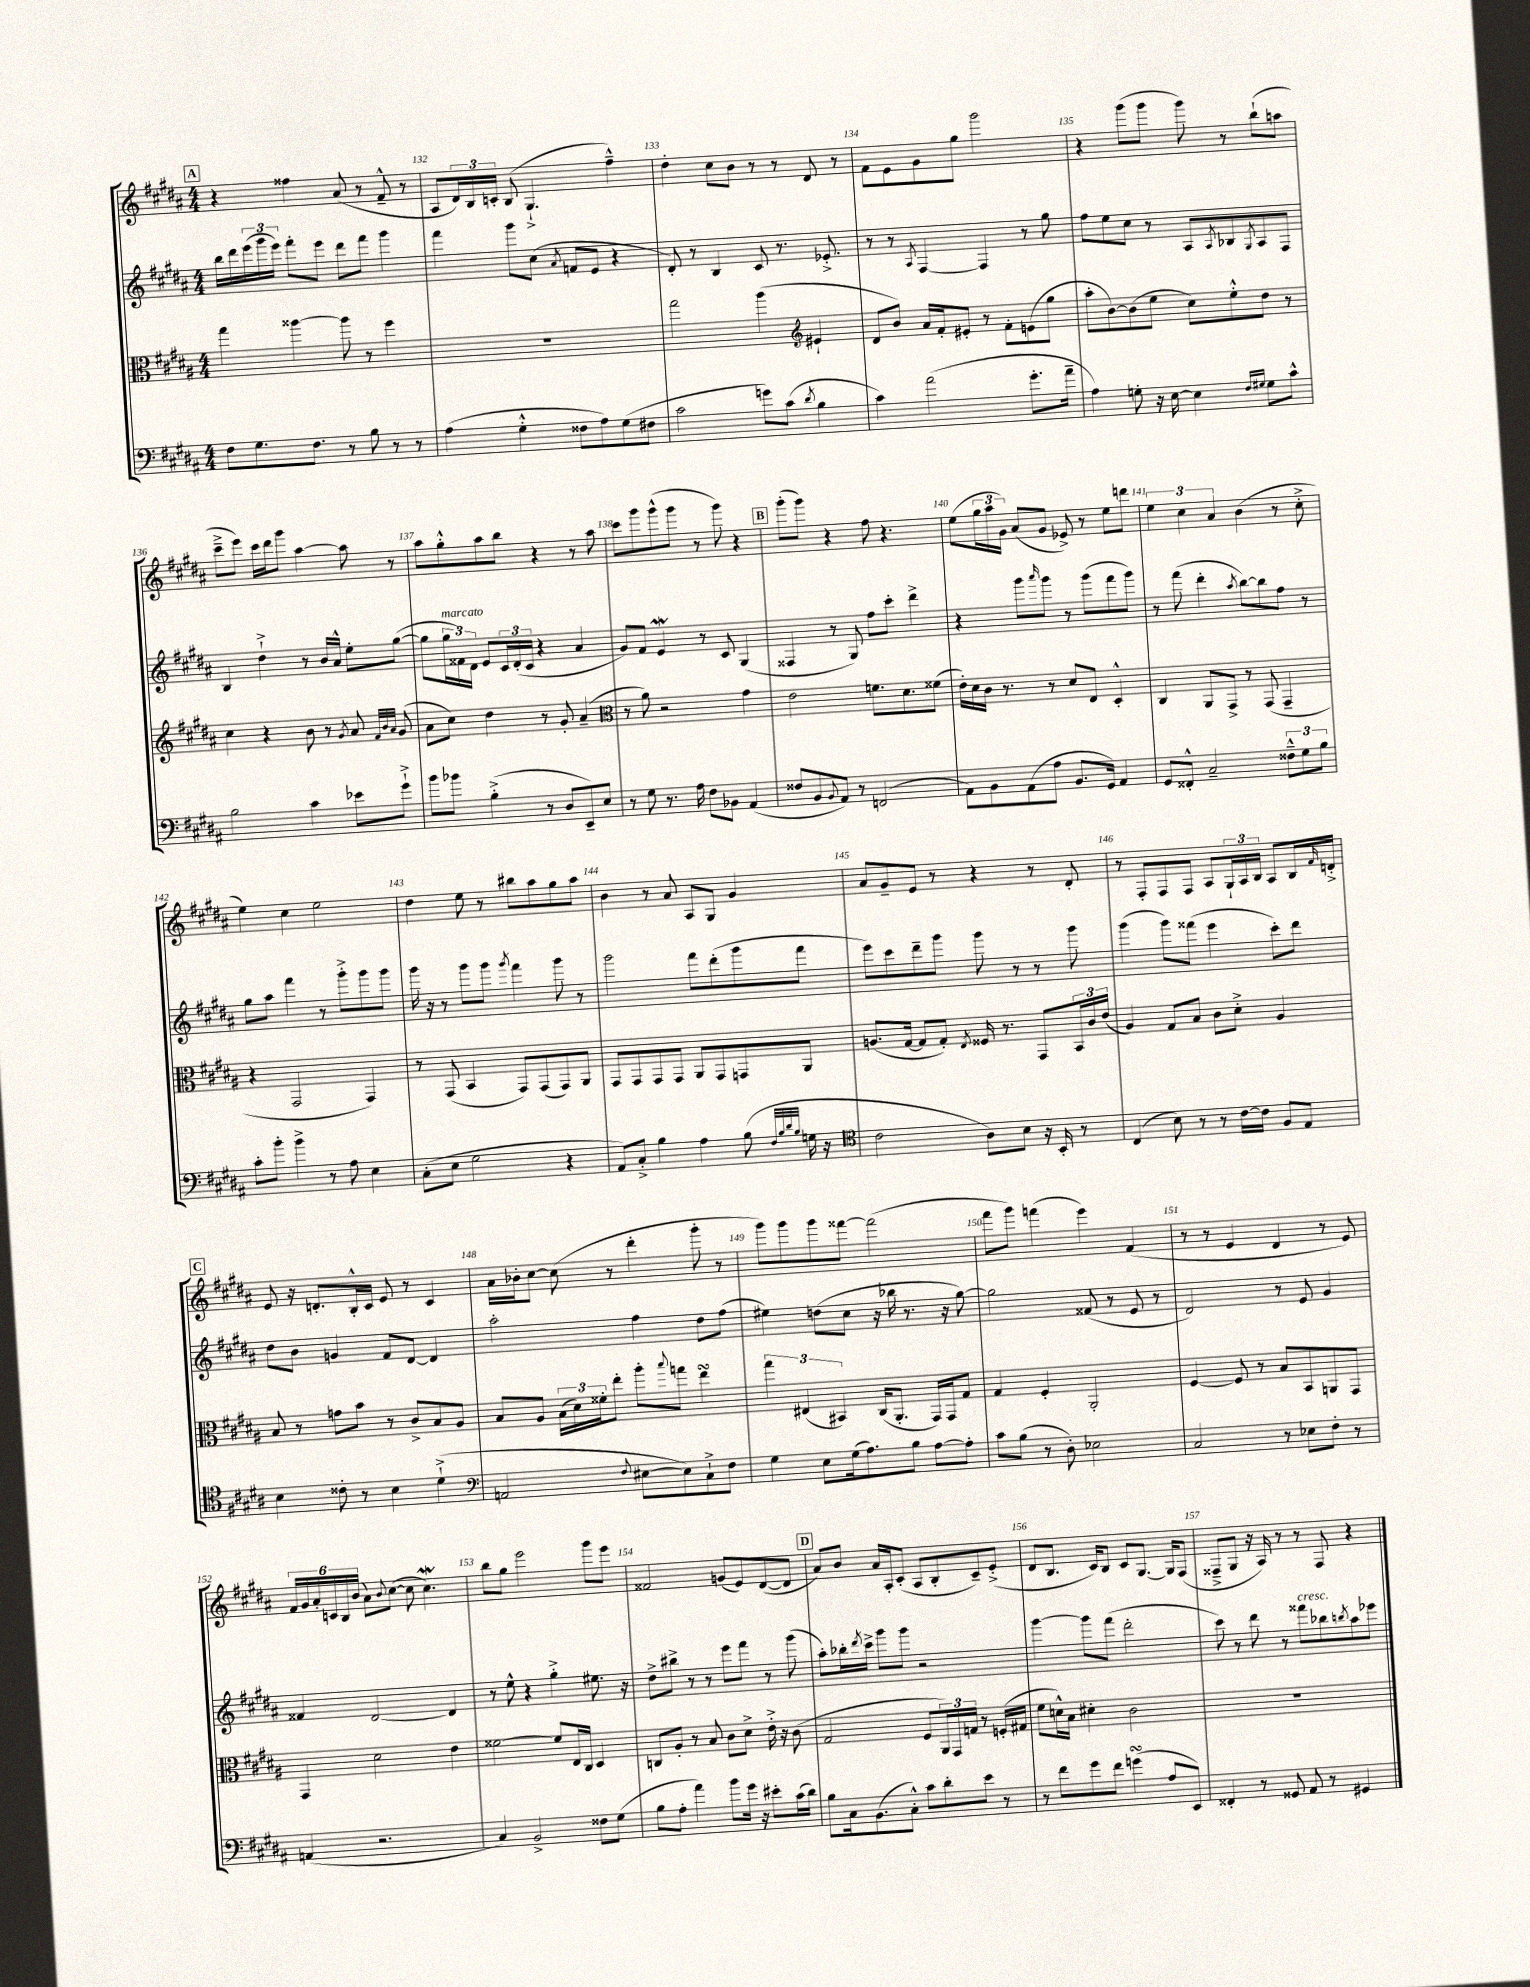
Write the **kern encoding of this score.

**kern	**kern	**kern	**kern
*staff4	*staff3	*staff2	*staff1
*clefF4	*clefC3	*clefG2	*clefG2
*k[f#c#g#d#a#]	*k[f#c#g#d#a#]	*k[f#c#g#d#a#]	*k[f#c#g#d#a#]
*M4/4	*M4/4	*M4/4	*M4/4
8F#	4gg#	16bb	4r
.	.	16ddd#	.
8.G#	.	(24eee	.
.	.	24ggg#	.
.	.	24eee)	.
.	[4aa##	8fff#'	4ff##
8.F#	.	.	.
.	.	8eee	.
8r	8aa##]	8ddd#	(8a#
8B	8r	8fff#	8r
8r	4ff#	4ggg#	8f#~^^
8r	.	.	8r
=	=	=	=
(4A#	1r	4fff#	8A#
.	.	.	24d#)
.	.	.	24B
.	.	.	24c'
4G#'^^	.	8ggg#	(8B
.	.	(8cc#	4.G#`^
.	.	8qa#	.
8F##	.	8f	.
8A#)	.	8e	.
(8G#	.	4r	4ff#~^^)
8F#	.	.	.
=	=	=	=
2c#	2gg#	8d#')	4dd#'
.	.	8r	.
.	.	4B	8cc#
.	.	.	8b
8g)	(4aa#	8c#	8r
(8c#	.	8.r	8r
*	*clefG2	*	*
8qd#	.	.	.
4B	4e#`	.	8d#
.	.	8.e-'^	.
.	.	.	8r
=	=	=	=
4c#)	8d#	8r	8f#
.	8b)	8r	8e
.	.	8qA#	.
(2a#	16a#	[4F#	8g#
.	16f#'	.	.
.	8e#'	.	8gg#
.	8r	4F#]	2ggg#
.	8f#'	.	.
8.g#'	(8e	8r	.
.	8gg#	8gg#	.
16a#~	.	.	.
=	=	=	=
4A#)	8aa#'	8ff#	4r
.	[8b)	8ee	.
8G'	(8b]	8cc#	(8ggg#
16r	8ee	8r	8ggg#
[16E	.	.	.
4E]	8cc#)	8A#	8ggg#)
.	.	8qA#	.
.	8ee'^^	8B-	8r
16qqF#	.	.	.
16qqG#	.	8qG#	.
8G#	8dd#	8A#	(8bb`
8c#^^	8r	8F#	8aa
=	=	=	=
2B	4cc#	4B	8ccc#~^
.	.	.	8eee)
.	4r	4dd#`^	16ccc#
.	.	.	16ddd#
.	.	.	8ggg#
4c#	8b	8r	[4aa#
.	8r	16b	.
.	.	16a#^^	.
.	8qg#	.	.
8e-	8a#	8ee'	8aa#]
.	32qqf#	.	.
.	32qqb	.	.
.	32qqa#	.	.
8g#`^	(8g#	([8gg#	8r
=	=	=	=
8b	8a#	8gg#]	8aa#
8b-	8cc#)	24gg#	8gg#'^^
.	.	24f##)	.
.	.	24d#	.
(4B'^	4dd#	8e	8aa#
.	.	24c#	8bb
.	.	(24d#'	.
.	.	24c#	.
8r	8r	4r	4r
8D#	8g#'	.	.
8EE~)	(4a#~	4a#	8r
8E	.	.	8aa#
=	=	=	=
*	*clefC3	*	*
8r	8r	8g#)	8ccc#
8G#	8a#)	8f#	8ggg#
8.r	2r	4e	(8ggg#^^
.	.	.	8ggg#
16A#	.	.	.
8F#	.	8r	8r
8BB-	.	8c#	8ggg#)
(4AA#	4g#	(4G#	4r
=	=	=	=
8F##	2e	4F##	(8ggg#'
8BB	.	.	8ggg#)
8qqBB	.	.	.
8AA#)	.	8r	4r
8r	.	8G#)	.
(2FF	8.f	8ff#	8ff#
.	.	8ccc#'	4.r
.	8.d#	.	.
.	.	4ddd#^	.
.	(8f##	.	.
=	=	=	=
8AA#)	16e')	4r	(8ee
.	16d#	.	.
8BB	16c#	.	24gg#
.	.	.	24aa#
.	8.r	.	.
.	.	.	24g#)
(8AA#	.	8ggg#	(8a#
.	.	16qqaaa#	.
8A#	8r	8ggg#	8g#
8.BB	8d#	8r	8e-^)
.	8E	(8ggg#	8r
16GG#)	.	.	.
4AA#	4D#'^^	8fff#	8ee
.	.	8ggg#)	8ddd
=	=	=	=
8GG#	4C#	8r	6ee
8FF##'^^	.	(8fff#	.
.	.	.	6cc#
2C#~	8AA#	4ddd#'	.
.	.	.	6a#
.	8GG#^	.	.
.	.	8qaa#	.
.	8r	[8bb)	(4b
.	(8GG#	8bb]	.
12F##~^^	4GG#~	8ff#	8r
12G#	.	.	.
.	.	8r	8cc#'^
12B	.	.	.
=	=	=	=
8c#'	4r	8gg#	4ee)
8b'	.	8aa#	.
4b^	2GG#	4fff#	4cc#
8r	.	8r	2ee
8A#	.	8ggg#'^	.
4E	4GG#)	8ggg#	.
.	.	8ggg#	.
=	=	=	=
(8C#'	8r	16ggg#	4dd#
.	.	16r	.
8E	(8GG#	8r	.
2G#	4BB	8ggg#	8ee
.	.	8ggg#	8r
.	.	8qggg#	.
.	8GG#)	4fff#	8bb#
.	(8GG#	.	8aa#
4r	8GG#)	8ggg#	8gg#
.	8AA#	8r	8aa#
=	=	=	=
8AA#)	8GG#	2ggg#	4b
8C#'^	8GG#	.	.
4B	8GG#	.	8r
.	8GG#	.	8a#
4A#	8AA#	8fff#	8A#
.	8GG#	(8ddd#'	8G#
(8B	8GG	8ggg#	4g#
32qqF#	.	.	.
32qqB	.	.	.
32qqd#	.	.	.
32qqB	.	.	.
16G	8AA#	8fff#	.
16r	.	.	.
=	=	=	=
*clefC4	*	*	*
2c#	(8.A	8eee)	8a#
.	.	8ccc#	8g#~
.	[16G#	.	.
.	8G#]	8ddd#~	8e
.	8G#')	8ggg#	8r
.	8qE	.	.
8A#)	16F##	8ggg#	4r
.	8.r	.	.
8B	.	8r	.
16r	8GG#	8r	8r
16BB'	.	.	.
8r	24BB	8ggg#	8d#'
.	24c#	.	.
.	(24e	.	.
=	=	=	=
(4C#	4A#)	(4ggg#	8r
.	.	.	8F#'
8B)	8G#	8ggg#)	8F#
8r	8B	(8fff##	8F#
8r	8c#	4eee	8A#
[16c#	8d#'^	.	24G#`
.	.	.	24A#
16c#]	.	.	.
.	.	.	24B
8F#	4A#	8ccc#')	8A#
8E	.	8ddd#	16B
.	.	.	16qqf#
.	.	.	16d'^
=	=	=	=
4B	8B	8dd#	8e
.	8r	8b	16r
.	.	.	8.d'
8c##'	8g	4g	.
8r	8b	.	16B'^^
.	.	.	16c#
4B	8r	8f#	8e
.	8c#^	[8d#	8r
(4d#`^	8B	4d#]	4c#
.	8A#	.	.
=	=	=	=
*clefF4	*	*	*
2AA	8B	2aa#'	16a#
.	.	.	16b-'
.	8A#	.	[8cc#
.	(24B	.	(8cc#]
.	24d#)	.	.
.	24f##'	.	.
.	8ee'	.	8r
8qqF#	.	.	.
[8E#	8aa#'	4ff#	4ddd#'
.	8qqbb	.	.
8E#])	8gg	.	.
8C#`^	4ee	8dd#	8ggg#'
8F#	.	(8ff#	8r
=	=	=	=
4G#	6gg#	4ee#)	8ggg#)
.	.	.	8ggg#
.	(6E#	.	.
8E	.	(8dd	8ggg#
.	6BB#)	.	.
(16G#	.	8cc#	[8fff##
8.A#)	.	.	.
.	(16C#	16r	(2fff##]
.	8.AA#'	16bb-	.
8B	.	8.r	.
[8A#	16GG#)	.	.
.	16GG#	16r	.
8A#']	8G#	[8gg#)	.
=	=	=	=
8c#	4G#	2gg#]	8fff#
(8B	.	.	8ggg#)
8r	4F#'	.	(4fff
8D#')	.	.	.
2E-	2AA#'	(8f##	4eee)
.	.	8r	.
.	.	8e	(4f#
.	.	8r	.
=	=	=	=
2C#	[4F#	2d#)	8r
.	.	.	8r
.	8F#]	.	4e
.	8r	.	.
8r	8B	8r	4d#
8E-	8BB	8e	.
8F#'	8AA	4g#	8r
8r	8GG#	.	8e)
=	=	=	=
(4AA	4GG#	4f##	24f#
.	.	.	24g#
.	.	.	24a#'
.	.	.	24c
.	.	.	24B
.	.	.	(24b
2.r	2d#	[2d#	8a#)
.	.	.	8qqb
.	.	.	([8cc#
.	.	.	8cc#]
.	.	.	4.cc#)
.	4e	4d#]	.
=	=	=	=
4C#)	[2f##	8r	8bb
.	.	8ee^^	8gg#
2BB^	.	4r	2eee
.	8f##]	4gg#'^	.
.	16E	.	.
.	16C#	.	.
8F##	4D#	8.ee#	8ggg#
(8G#	.	.	8eee
.	.	16r	.
=	=	=	=
8B	8C	8dd#^	2f##
8A#'	8A#'	8bb#^	.
4a#)	8r	8r	.
.	8B	8r	.
8b	8c#	8eee	(8g
16g#	8d#^	8fff#	8e)
16r	.	.	.
8e#'	16e'^	8r	([8d#
.	16r	.	.
(16c#	(8c#	(8ggg#	8d#]
16d#)	.	.	.
=	=	=	=
8B	2G#	8aa#')	8a#)
16C#	.	16bb-'	8b
.	.	8qddd#	.
(8.BB	.	16ccc#^	.
.	.	8ggg#	16a#
.	.	.	16A#'
8C#'^^)	.	8ggg#	(8c#'
8c#	8F#	2r	8A#
8d#'	24AA#)	.	8B'
.	24GG#	.	.
.	24G	.	.
8e	8r	.	8c#~)
8r	(16F'	.	(8e'^
.	16G#	.	.
=	=	=	=
8r	8f#	[4ggg#	8d#
8f#	16d^^)	.	8.B
.	16B	.	.
8g#	4d#'	8ggg#]	.
.	.	.	16c#)
8f#	.	(8fff#	8B
(4g	2c#	2ddd#'	8c#
.	.	.	[8.G#
8A#	.	.	.
.	.	.	16G#]
8EE)	.	.	(8F#
=	=	=	=
4FF##'	1r	8ccc#)	8F##~^
.	.	8r	8G#
8r	.	8ddd#	16r
.	.	.	16A#)
8GG##	.	8r	8r
8AA#	.	8fff##	8r
8r	.	8bb-	8F##
.	.	8qbb	.
4GG#	.	8aa#	4r
.	.	8eee-	.
==	==	==	==
*-	*-	*-	*-
